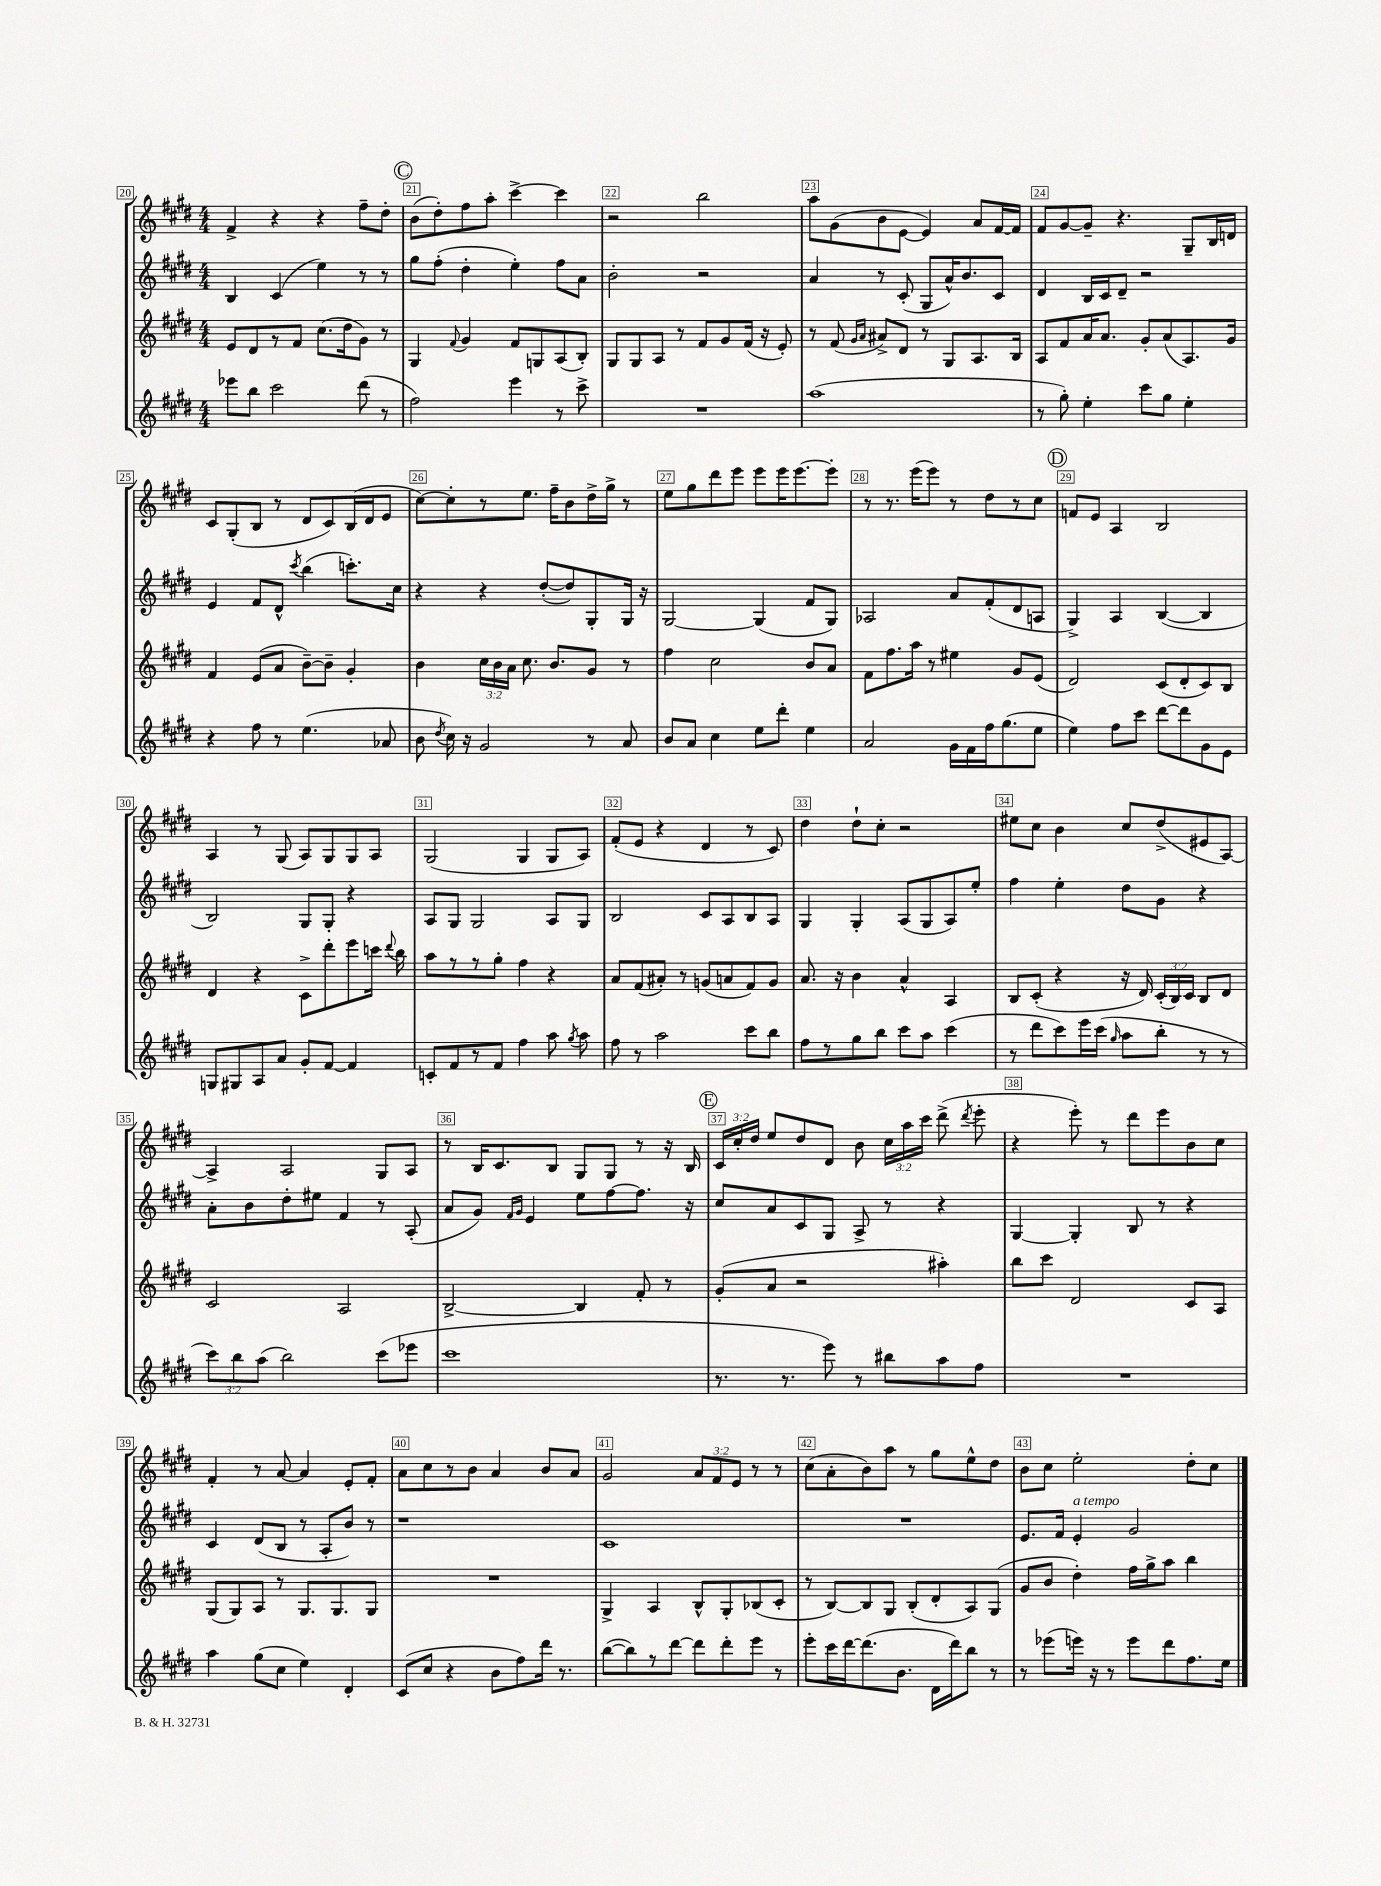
<<
\new StaffGroup <<
\new Staff = "s0" {
    \clef treble \key e \major \numericTimeSignature \time 4/4 \override Staff.TupletNumber.text = #tuplet-number::calc-fraction-text
    \autoBeamOff fis'4-> r4 r4 fis''8[-- dis''8]-. |
    \mark \markup { \circle "C" } b'8[( dis''8-.) fis''8 a''8]-. cis'''4~-> cis'''4 |
    r2 b''2 |
    a''8[ gis'8( b'8 e'8]~ e'4) a'8[ fis'16~ fis'16] |
    fis'8[ gis'8~ gis'8]-- r4. gis8[-- b16 d'16] |
    cis'8[ gis8-.( b8] r8 dis'8[ cis'8) b16( dis'16 e'8] |
    cis''8[~) cis''8-. r8 e''8.] fis''16[-- b'8 dis''16-> gis''16]-> r8 |
    e''8[ gis''8 dis'''8 e'''8] e'''8[ e'''16 e'''8.~ e'''8]-. |
    r8 r8. e'''16[( e'''8]) r8 dis''8[ r8 cis''8] |
    \mark \markup { \circle "D" } f'8[ e'8] a4 b2 |
    a4 r8 gis8( a8[) gis8 gis8 a8] |
    gis2( gis4 gis8[ a8]) |
    fis'8[-.( e'8] r4 dis'4 r8 cis'8) |
    dis''4 dis''8[-! cis''8]-. r2 |
    eis''8[ cis''8] b'4 cis''8[ dis''8->( eis'8 a8]~) |
    a4-> a2 gis8[ a8] |
    r8 b16[ cis'8. b8] gis8[ gis8] r8 r16 b16 |
    \mark \markup { \circle "E" } \tuplet 3/2 { cis'16[ cis''16-. dis''16] } e''8[ dis''8 dis'8] b'8 \tuplet 3/2 { cis''16[ a''16 cis'''16] } dis'''8->( \acciaccatura { dis'''8 } e'''8-. |
    r4 e'''8-.) r8 dis'''8[ e'''8 b'8 cis''8] |
    fis'4-. r8 a'8~ a'4 e'8[-. fis'8]-. |
    a'8[ cis''8 r8 b'8] a'4 b'8[ a'8] |
    gis'2 \tuplet 3/2 { a'8[ fis'8 e'8] } r8 r8 |
    cis''8[( a'8-. b'8) a''8] r8 gis''8[ e''8-^ dis''8] |
    b'8[ cis''8] e''2-. dis''8[-. cis''8] \bar "|." |
}
\new Staff = "s1" {
    \clef treble \key e \major \numericTimeSignature \time 4/4
    \autoBeamOff b4 cis'4( e''4) r8 r8 |
    \mark \markup { \circle "C" } gis''8[ fis''8]-.( dis''4-. e''4-.) fis''8[ a'8] |
    b'2-. r2 |
    a'4 r8 cis'8-.( gis8[ a'16-^) b'8. cis'8] |
    dis'4 b16[ cis'16 dis'8]-- r2 |
    e'4 fis'8[ dis'8]-^ \acciaccatura { cis'''8 } b''4( c'''8.[-.) cis''16] |
    r4 r4 dis''8[~-.( dis''8) gis8-. gis16] r16 |
    gis2~ gis4( fis'8[ gis8]) |
    aes2 a'8[ fis'8-.( dis'8 a8] |
    \mark \markup { \circle "D" } gis4->) a4 b4~( b4 |
    b2) gis8[ gis8]-. r4 |
    a8[ gis8] gis2 a8[ gis8] |
    b2 cis'8[ a8 b8 a8] |
    gis4 gis4-. a8[( gis8 a8) e''8]-. |
    fis''4 e''4-. dis''8[ gis'8] r4 |
    a'8[-. b'8 dis''8-. eis''8] fis'4 r8 a8-.( |
    a'8[ gis'8]) \grace { fis'16[ gis'16] } e'4 e''8[ fis''8~ fis''8.] r16 |
    \mark \markup { \circle "E" } cis''8[ a'8 cis'8 gis8] a8-> r8 r4 |
    gis4~ gis4-. b8 r8 r4 |
    cis'4 dis'8[( b8] r8 a8[-. b'8]) r8 |
    r1 |
    cis'1 |
    R1 |
    e'8.[ fis'16] e'4-.^\markup { \italic "a tempo" } gis'2 \bar "|." |
}
\new Staff = "s2" {
    \clef treble \key e \major \numericTimeSignature \time 4/4 \override Staff.TupletNumber.text = #tuplet-number::calc-fraction-text
    \autoBeamOff e'8[ dis'8 r8 fis'8] cis''8.[( dis''16 gis'8]) r8 |
    \mark \markup { \circle "C" } gis4 \appoggiatura { fis'8 } gis'4 fis'8[ g8 a8( b8]-.) |
    gis8[ gis8 a8] r8 fis'8[ gis'8 fis'16]( r16 e'8-.) |
    r8 fis'8( \grace { gis'16[ a'16] } ais'8[->) dis'8] r8 gis8[ a8. b16] |
    a8[ fis'8 a'16 a'8.] gis'8[-. a'8( a8.) gis'16] |
    fis'4 e'8[( a'8] b'8[~--) b'8]-- gis'4-. |
    b'4 \tuplet 3/2 { cis''16[ b'16 a'16] } cis''8. b'8.[ gis'8] r8 |
    fis''4 cis''2 b'8[ a'8] |
    fis'8[ fis''8. a''16] r8 eis''4 gis'8[ e'8]( |
    \mark \markup { \circle "D" } dis'2) cis'8[( dis'8-. cis'8) b8] |
    dis'4 r4 cis'8[-> dis'''8-. e'''8 c'''16] \appoggiatura { dis'''8 } b''16 |
    a''8[ r8 r8 gis''8]-. fis''4 r4 |
    a'8[ fis'8( ais'8]-.) r8 g'8[( a'8 fis'8) g'8] |
    a'8. r16 b'4 a'4-^ a4 |
    b8[ cis'8]-.( r4 r16 dis'16) \tuplet 3/2 { cis'16[-.( b16) cis'16] } b8[ dis'8] |
    cis'2 a2 |
    b2~-> b4 fis'8-. r8 |
    \mark \markup { \circle "E" } gis'8[-.( a'8] r2 ais''4-.) |
    b''8[ cis'''8] dis'2 cis'8[ a8] |
    gis8[( gis8) a8] r8 gis8.[ gis8. gis8] |
    R1 |
    gis4-> a4 b8[-^ gis8-. bes8( cis'8]-. |
    r8 b8[~) b8 gis8] b8[-.( dis'8-. a8) gis8]( |
    gis'8[ b'8] dis''4-.) fis''16[ gis''16-> a''8] b''4 \bar "|." |
}
\new Staff = "s3" {
    \clef treble \key e \major \numericTimeSignature \time 4/4 \override Staff.TupletNumber.text = #tuplet-number::calc-fraction-text
    \autoBeamOff ees'''8[ b''8] cis'''2 dis'''8( r8 |
    \mark \markup { \circle "C" } fis''2) e'''4 r8 cis'''8-> |
    R1 |
    a''1( |
    r8 gis''8-.) e''4-. cis'''8[ gis''8] e''4-. |
    r4 fis''8 r8 e''4.( aes'8 |
    b'8 \acciaccatura { dis''8 } cis''16) r16 gis'2 r8 a'8 |
    b'8[ a'8] cis''4 e''8[ dis'''8]-. e''4 |
    a'2 gis'16[ fis'16 fis''16 gis''8.( e''8] |
    \mark \markup { \circle "D" } e''4) fis''8[ cis'''8] dis'''8[~ dis'''8 gis'8 e'8] |
    g8[ gis8 a8 a'8] gis'8[-. fis'8]~ fis'4 |
    c'8[-. fis'8 r8 fis'8] fis''4 a''8 \acciaccatura { gis''8 } a''8 |
    fis''8 r8 a''2 cis'''8[ b''8] |
    fis''8[ r8 gis''8 b''8] cis'''8[ a''8] cis'''4( |
    r8 dis'''8[ cis'''8) e'''16 cis'''16]( \grace { gis''16 } a''8[ b''8]-. r8 r8 |
    \tuplet 3/2 { cis'''8[) b''8 a''8]( } b''2) cis'''8[( ees'''8] |
    cis'''1 |
    \mark \markup { \circle "E" } r8. r8. e'''8) r8 bis''8[ a''8 fis''8] |
    R1 |
    a''4 gis''8[( cis''8] e''4) dis'4-. |
    cis'8[( cis''8] r4 b'8[ fis''8) dis'''16] r8. |
    b''8[~( b''8) r8 dis'''8]~ dis'''8[ dis'''8-. e'''8] r8 |
    e'''8[-. cis'''16 dis'''16~ dis'''8.( b'8.] dis'16[ dis'''16) b''8] r8 |
    r8 ees'''8[( e'''16]) r16 r8 e'''8[ dis'''8 fis''8. e''16] \bar "|." |
}
>>
>>
\layout { \context { \Score currentBarNumber = #20 \override BarNumber.break-visibility = ##(#f #t #t) barNumberVisibility = #all-bar-numbers-visible \override BarNumber.stencil = #(make-stencil-boxer 0.1 0.3 ly:text-interface::print) } }
